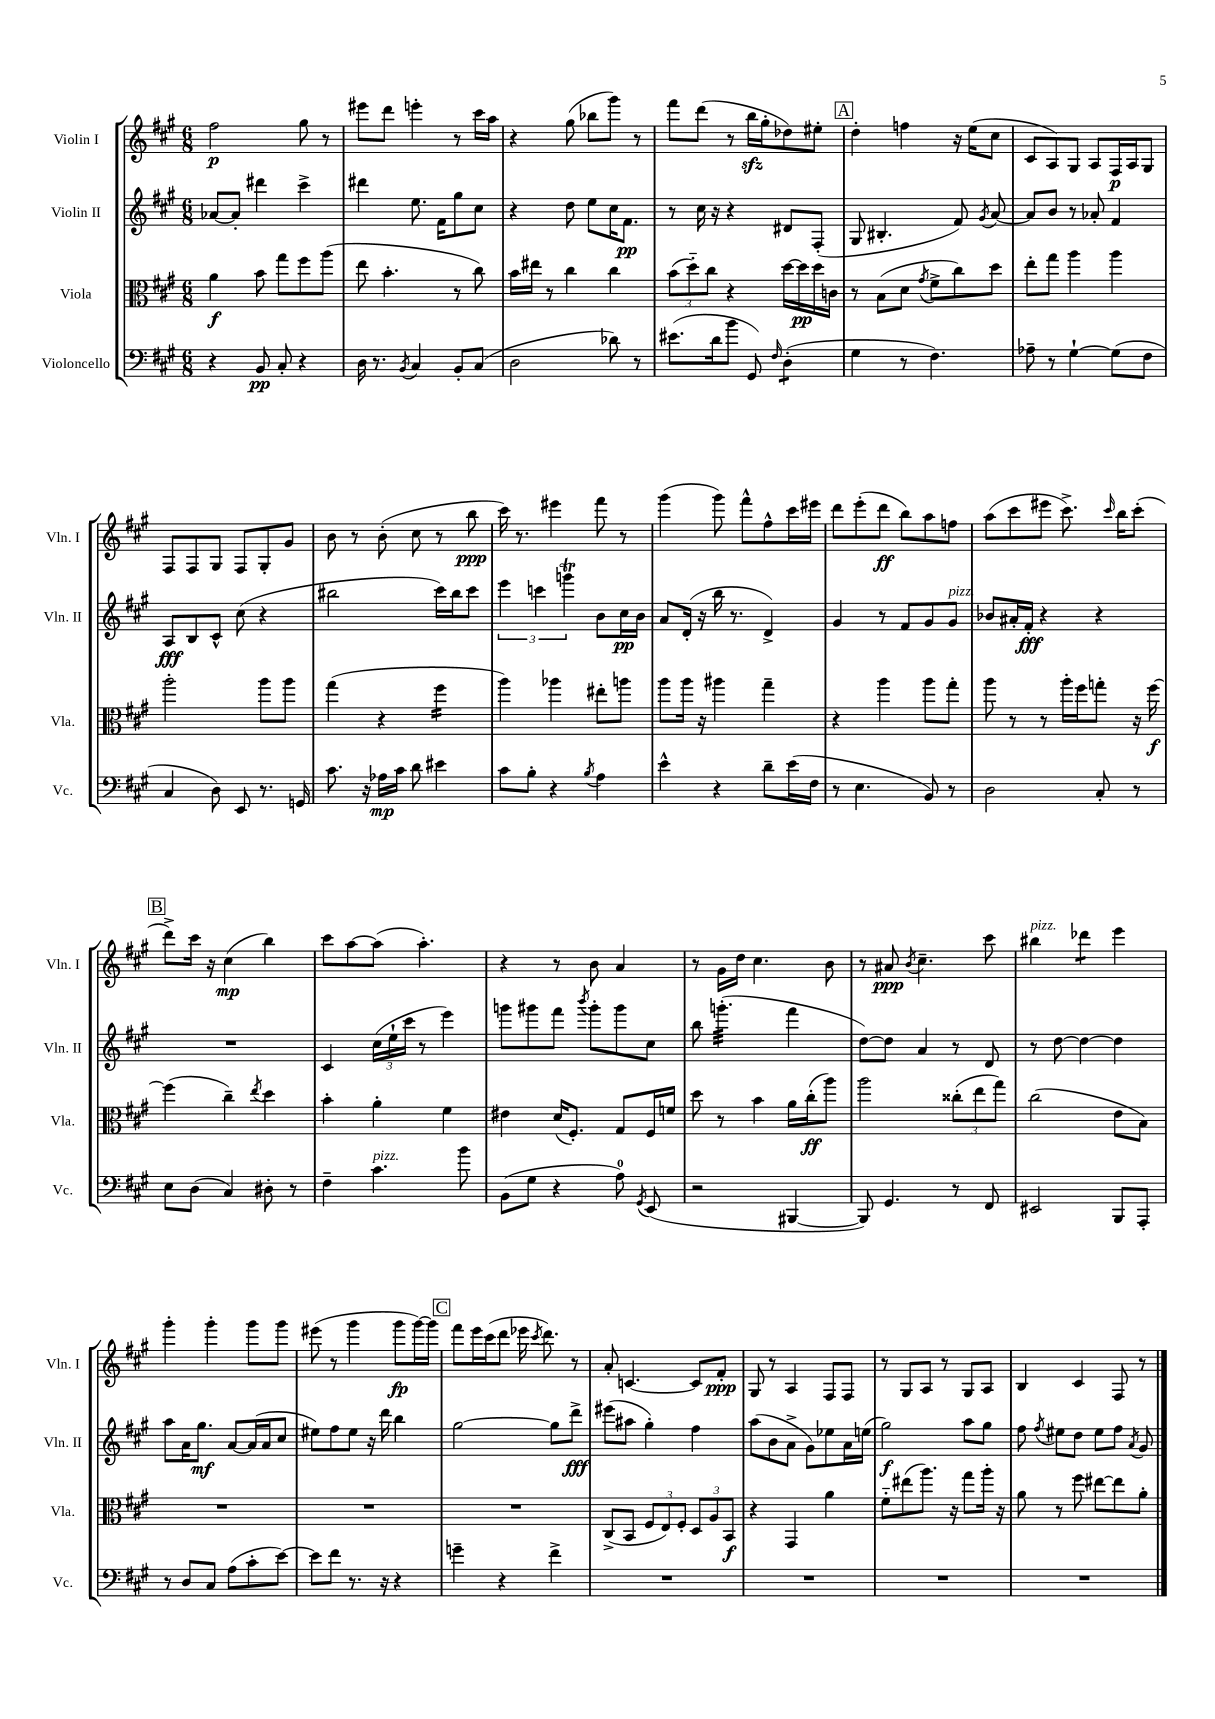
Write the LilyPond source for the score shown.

<<
\new StaffGroup <<
\new Staff = "s0" \with { instrumentName = "Violin I" shortInstrumentName = "Vln. I" } {
    \clef treble \key a \major \numericTimeSignature \time 6/8
    \autoBeamOff fis''2\p gis''8 r8 |
    eis'''8[ d'''8] e'''4-. r8 cis'''16[ a''16] |
    r4 gis''8( bes''8[ gis'''8]) r8 |
    fis'''8[ d'''8]( r8 b''16[\sfz gis''16-. des''8) eis''8]-. |
    \mark \markup { \box "A" } d''4-. f''4 r16 e''16[( cis''8] |
    cis'8[ a8) gis8] a8[ fis16\p a16 gis8] |
    fis8[ fis8 gis8] fis8[ gis8-. gis'8] |
    b'8 r8 b'8-.( cis''8 r8 b''8\ppp |
    cis'''16) r8. eis'''4 fis'''8 r8 |
    gis'''4( gis'''8) fis'''8[-^ fis''8-^ cis'''16 eis'''16] |
    d'''8[ e'''8-.( d'''8]\ff b''8[) a''8 f''8] |
    a''8[( cis'''8 eis'''8] cis'''8.->) \grace { cis'''16 } b''16[ cis'''8]-.( |
    \mark \markup { \box "B" } d'''8[->) cis'''16] r16 cis''4\mp( b''4) |
    cis'''8[ a''8~ a''8]( a''4.-.) |
    r4 r8 b'8 a'4 |
    r8 gis'16[ d''16] cis''4. b'8 |
    r8 ais'8\ppp \acciaccatura { b'8 } cis''4.-- cis'''8 |
    bis''4^\markup { \italic "pizz." } des'''4:8 e'''4 |
    gis'''4-. gis'''4-. gis'''8[ gis'''8] |
    eis'''8( r8 gis'''4 gis'''8[\fp gis'''16~) gis'''16] |
    \mark \markup { \box "C" } fis'''8[ e'''16 cis'''16( d'''8] ees'''16 \acciaccatura { cis'''8 } d'''8.) r8 |
    a'8-. c'4.~ c'8[ fis'8]-.\ppp |
    gis8 r8 a4 fis8[ fis8] |
    r8 gis8[ a8] r8 gis8[ a8] |
    b4 cis'4 fis8 r8 \bar "|." |
}
\new Staff = "s1" \with { instrumentName = "Violin II" shortInstrumentName = "Vln. II" } {
    \clef treble \key a \major \numericTimeSignature \time 6/8
    \autoBeamOff aes'8[~ aes'8]-. dis'''4 cis'''4-> |
    dis'''4 e''8. fis'16[ gis''8 cis''8] |
    r4 d''8 e''8[ cis''16 fis'8.]\pp |
    r8 cis''16 r16 r4 dis'8[ fis8]-.( |
    \mark \markup { \box "A" } gis8 bis4.-. fis'8) \acciaccatura { gis'8 } a'8~ |
    a'8[ b'8] r8 aes'8-. fis'4 |
    a8[\fff b8 cis'8]-^ cis''8( r4 |
    bis''2 cis'''16[) bis''16 cis'''8] |
    \tuplet 3/2 { e'''4 c'''4 g'''4\trill } b'8[ cis''16\pp b'16] |
    a'8[ d'16]-.( r16 b''16 r8. d'4->) |
    gis'4 r8 fis'8[ gis'8 gis'8]^\markup { \italic "pizz." } |
    bes'8[ ais'16-. fis'16]-.\fff r4 r4 |
    \mark \markup { \box "B" } R2. |
    cis'4 \tuplet 3/2 { cis''16[( e''16-! cis'''16] } r8 e'''4) |
    g'''8[ gis'''8 fis'''8] \acciaccatura { b'''8 } gis'''8[-. gis'''8 cis''8] |
    b''8 g'''4.:32-.( fis'''4 |
    d''8[~) d''8] a'4 r8 d'8 |
    r8 d''8~ d''4~ d''4 |
    a''8[ a'16 gis''8.]\mf a'8[~ a'16( a'16 cis''8] |
    eis''8[) fis''8 eis''8] r16 d'''16 b''4 |
    \mark \markup { \box "C" } gis''2~ gis''8[ d'''8]->\fff |
    eis'''8[( ais''8] gis''4-.) fis''4 |
    a''8[( b'8 a'8]-> gis'8[) ees''8 a'16 e''16]( |
    gis''2\f) a''8[ gis''8] |
    fis''8 \acciaccatura { fis''8 } eis''8[ d''8] eis''8[ fis''8] \acciaccatura { a'8 } gis'8 \bar "|." |
}
\new Staff = "s2" \with { instrumentName = "Viola" shortInstrumentName = "Vla." } {
    \clef alto \key a \major \numericTimeSignature \time 6/8
    \autoBeamOff a'4\f b'8 gis''8[ fis''8 a''8]( |
    e''8 b'4.-. r8 cis''8) |
    b'16[ eis''16] r8 cis''4 cis''4 |
    \tuplet 3/2 { b'8[( d''8-_) cis''8] } r4 d''16[~ d''16\pp d''16 c'16] |
    \mark \markup { \box "A" } r8 b8[( d'8] \acciaccatura { gis'8 } fis'8[-> cis''8) d''8] |
    e''8[-. gis''8] a''4 a''4 |
    a''2-. a''8[ a''8] |
    gis''4( r4 fis''4:16 |
    a''4) aes''4 eis''8[-. a''8] |
    a''8[ a''16] r16 ais''4 gis''4-- |
    r4 a''4 a''8[ gis''8]-. |
    a''8 r8 r8 a''16[-. fis''16 g''8]-. r16 fis''16~\f |
    \mark \markup { \box "B" } fis''4( cis''4--) \acciaccatura { e''8 } d''4 |
    b'4-. a'4-. fis'4 |
    eis'4 d'16[( fis8.]-.) gis8[ fis16 f'16] |
    d''8 r8 b'4 a'16[ cis''16-.\ff( a''8]) |
    a''2 \tuplet 3/2 { cisis''8[-.( e''8 gis''8]) } |
    cis''2( e'8[ b8]) |
    R2. |
    R2. |
    \mark \markup { \box "C" } R2. |
    cis8[->( b,8] \tuplet 3/2 { fis8[ e8) fis8]-. } \tuplet 3/2 { d8[ a8 b,8]\f } |
    r4 gis,4 a'4 |
    fis'8[-_ eis''8( a''8.]) r16 gis''8[ a''16]-. r16 |
    a'8 r8 fis''8 eis''8[~ eis''8 a'8]-. \bar "|." |
}
\new Staff = "s3" \with { instrumentName = "Violoncello" shortInstrumentName = "Vc." } {
    \clef bass \key a \major \numericTimeSignature \time 6/8
    \autoBeamOff r4 b,8\pp cis8-. r4 |
    d16 r8. \acciaccatura { b,8 } cis4 b,8[-. cis8]( |
    d2 des'8) r8 |
    eis'8.[( d'16 b'8] gis,8) \grace { fis16 } d4:8-.( |
    \mark \markup { \box "A" } gis4 r8 fis4.) |
    aes8-- r8 gis4~-! gis8[( fis8] |
    cis4 d8) e,8 r8. g,16 |
    cis'8. r16 aes16[\mp cis'16] d'8 eis'4 |
    cis'8[ b8]-. r4 \acciaccatura { b8 } a4 |
    e'4-^ r4 d'8[-- e'16( fis16] |
    r8 e4. b,8) r8 |
    d2 cis8-. r8 |
    \mark \markup { \box "B" } e8[ d8]( cis4) dis8-. r8 |
    fis4-- cis'4.^\markup { \italic "pizz." } b'8 |
    b,8[( gis8] r4 a8-0) \acciaccatura { gis,8 } e,8( |
    r2 bis,,4~ |
    bis,,8) gis,4. r8 fis,8 |
    eis,2 b,,8[ a,,8]-. |
    r8 d8[ cis8] a8[( cis'8-. e'8]~) |
    e'8[ fis'8] r8. r16 r4 |
    \mark \markup { \box "C" } g'4-- r4 fis'4-> |
    R2. |
    R2. |
    R2. |
    R2. \bar "|." |
}
>>
>>
\layout { \context { \Score \remove "Bar_number_engraver" } }
